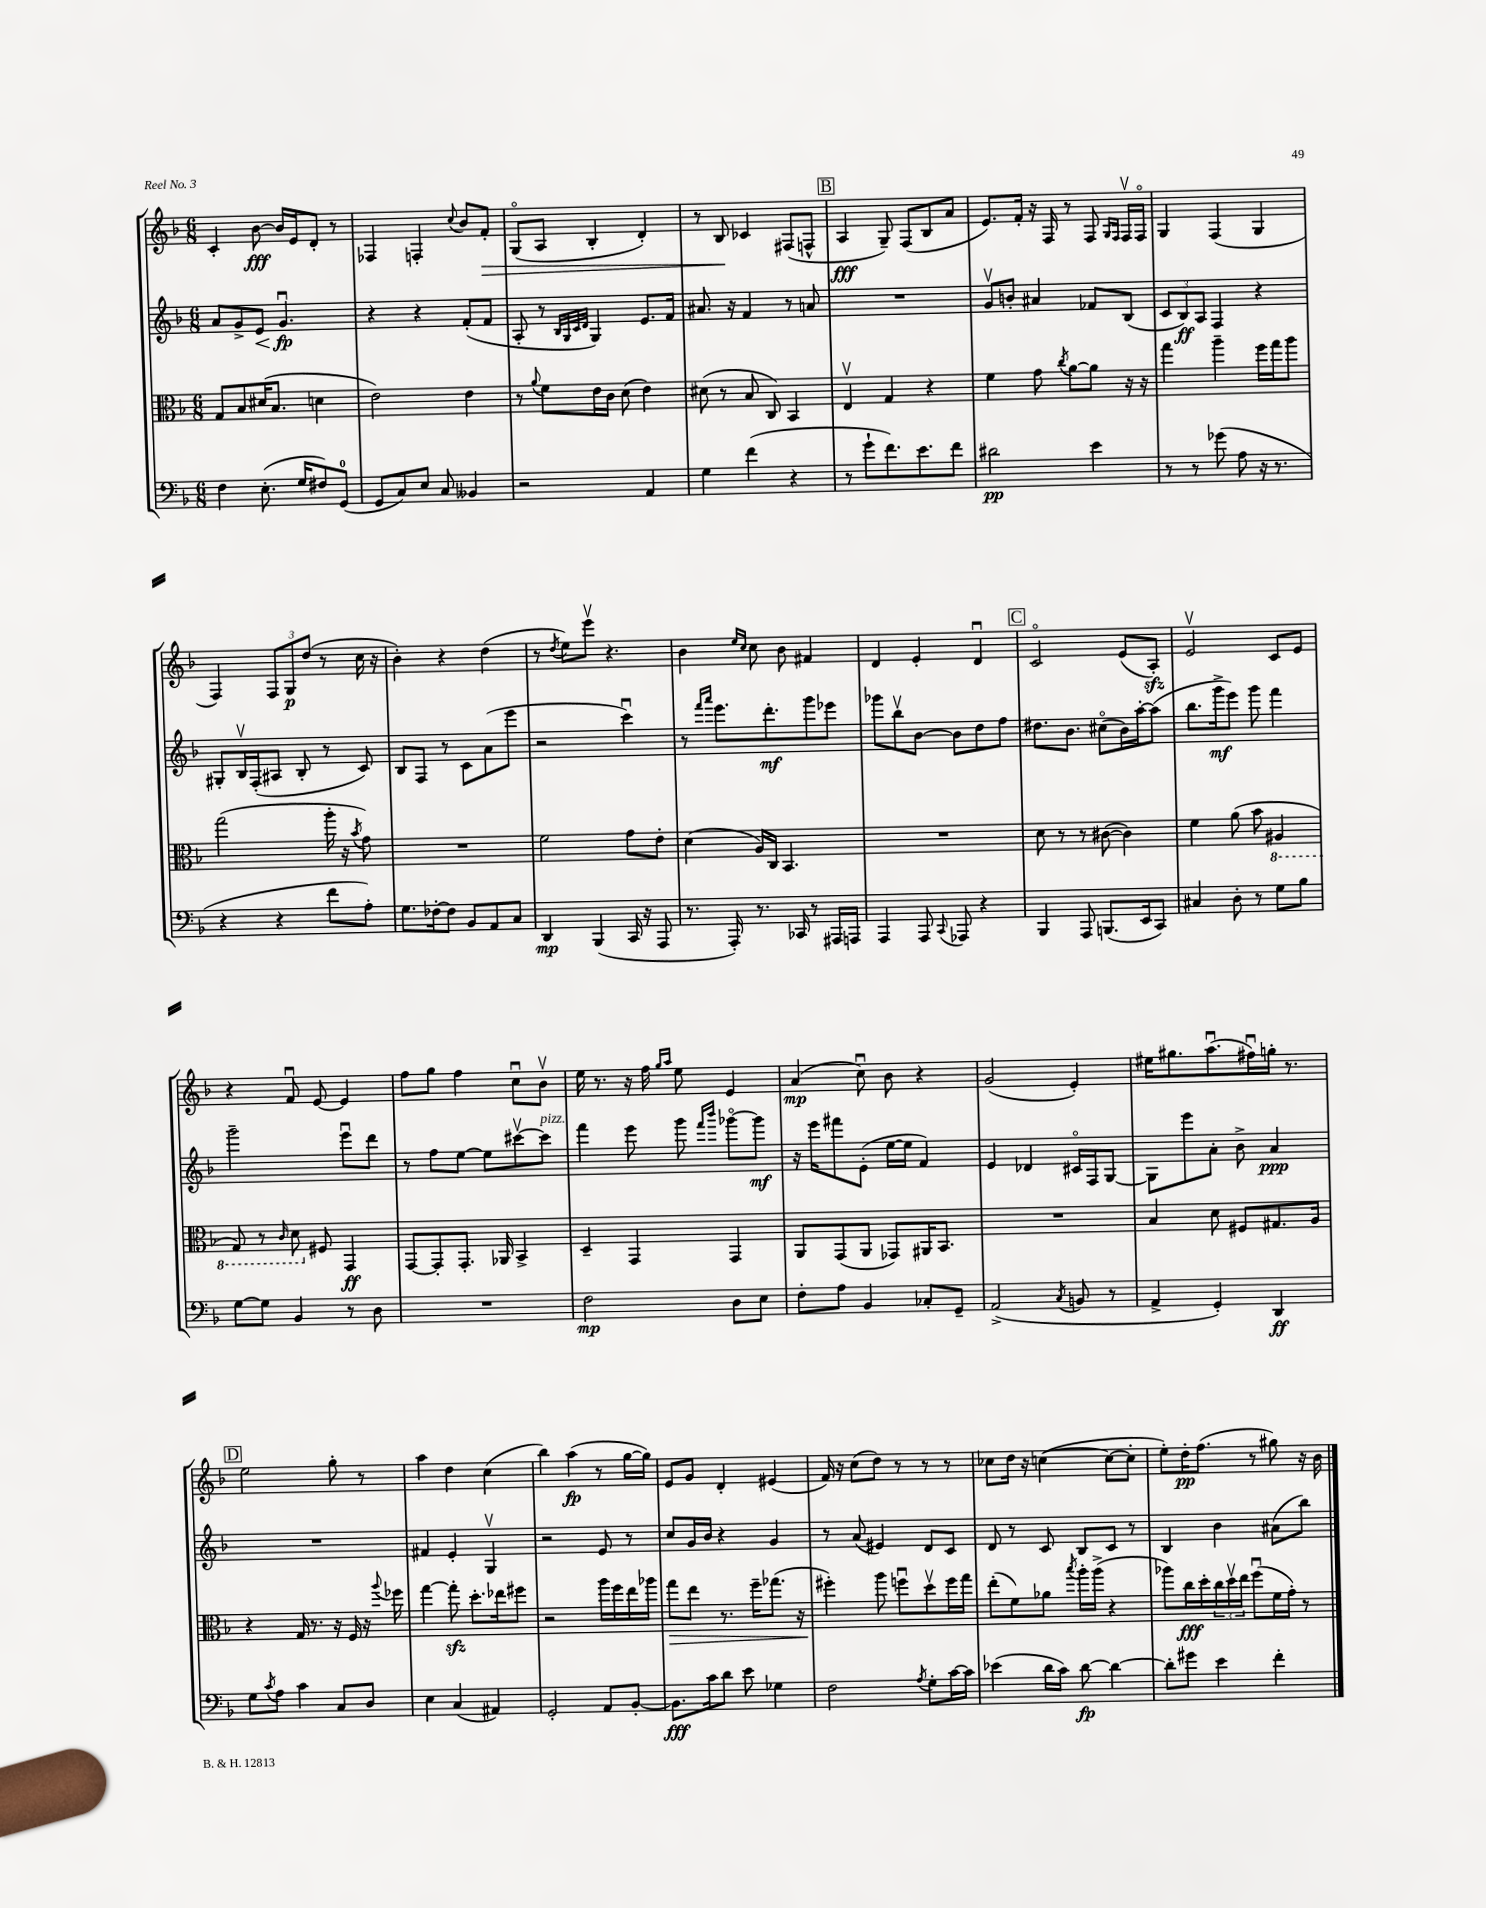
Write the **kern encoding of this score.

**kern	**kern	**kern	**kern
*staff4	*staff3	*staff2	*staff1
*clefF4	*clefC3	*clefG2	*clefG2
*k[b-]	*k[b-]	*k[b-]	*k[b-]
*M6/8	*M6/8	*M6/8	*M6/8
4F	8G	8a	4c'
.	8B-	8g^	.
(8.E'	(16d#	8e	[8b-
.	8.B-	.	.
.	.	4.gu	16b-]
16G	.	.	16e
8F#)	4d	.	8d'
(8GG	.	.	8r
=	=	=	=
8GG	2e)	4r	4F-
8C)	.	.	.
8E	.	4r	4F'
8C	.	.	.
.	.	.	8qqcc
4BB--	4e	(8f'	8b-
.	.	8f	8f'
=	=	=	=
2r	8r	8A'	(8Go
.	8qqa	.	.
.	8f	8r	8A
.	.	32qqB-	.
.	.	32qqG	.
.	.	32qqc	.
.	.	32qqd	.
.	16e	4G)	4B-'
.	16c	.	.
.	(8d	.	.
4AA	4e)	8.e	4d')
.	.	16f	.
=	=	=	=
4G	(8d#	8.a#	8r
.	8r	.	8B-
.	.	16r	.
(4f	8B-	4f	4c-
.	8C)	.	.
4r	4BB-	8r	(8F#
.	.	8a	8F^^
=	=	=	=
8r	4Ev	2.r	4A
8g`	.	.	.
8.f)	4G	.	8G~)
.	.	.	(8F
8.e	.	.	.
.	4r	.	8B-
8f	.	.	8a
=	=	=	=
2d#	4f	8gv	8.e)
.	.	8b'	.
.	.	.	16f'
.	8g	4a#	16r
.	.	.	16F
.	8qcc	.	.
.	[8a	.	8r
4e	8a]	8f-	8F
.	.	.	16qqG
.	.	.	16qqF
.	16r	(8B-	16Fv
.	16r	.	16Fo
=	=	=	=
8r	4gg	12c	4G
.	.	12B-)	.
8r	.	.	.
.	.	12A	.
(8g-	4aa~	4F	(4F
8A	.	.	.
16r	16ff	4r	4G
8.r	16gg	.	.
.	8aa	.	.
=	=	=	=
4r	(2gg	8G#'	4F)
.	.	16B-v	.
.	.	(16F'	.
4r	.	8A#	12F
.	.	.	12G
.	.	8B-'	.
.	.	.	(12dd
8f	16aa'	8r	8r
.	16r	.	.
.	8qb-	.	.
8A')	8g)	8c)	16cc
.	.	.	16r
=	=	=	=
8.G	2.r	8B-	4b-')
.	.	8F	.
[16F-'	.	.	.
8F-]	.	8r	4r
8BB-	.	8c	.
8AA	.	(8a	(4dd
8C	.	8eee	.
=	=	=	=
4DD	2f	2r	8r
.	.	.	8qdd
.	.	.	8ee)
(4BBB-	.	.	8eeev
.	.	.	4.r
16CC	8g	4cccu)	.
16r	.	.	.
8AAA	8e'	.	.
=	=	=	=
8.r	(4d	8r	4b-
.	.	16qqfff	.
.	.	16qqaaa	.
.	.	8.eee	.
16AAA')	.	.	.
.	.	.	16qqee
.	.	.	16qqcc
8.r	16A)	.	8cc
.	16C	8.ddd'	.
.	4.BB-	.	8b-
16CC-	.	.	.
8r	.	8ggg	4f#
16AAA#	.	8eee-	.
16AAA	.	.	.
=	=	=	=
4AAA	2.r	8ggg-	4d
.	.	8bb-v	.
8AAA	.	[8b-	4e'
8qqCC	.	.	.
8AAA-	.	8b-]	.
4r	.	8dd	4du
.	.	8ff	.
=	=	=	=
4BBB-	8d	8.dd#	2co
.	8r	.	.
.	.	8.b-	.
8AAA	8r	.	.
(8.BBB	([8c#	(8cc#o	.
.	4c#])	16b-)	(8e
16EE	.	[16aa'	.
8CC)	.	(8aa]	8A')
=	=	=	=
4C#	4f	8.bb-	2ev
.	.	16ggg^	.
8D'	(8a	8eee)	.
8r	8b-	8ggg	.
8G	4AA#	4fff	8c
8B-	.	.	8e
=	=	=	=
[8G	8GG)	2ggg~	4r
8G]	8r	.	.
.	16qqC	.	.
4BB-	8D	.	8fu
.	8F#	.	[8e
8r	4GG	8eeeu	4e]
8D	.	8ddd	.
=	=	=	=
2.r	[8GG	8r	8ff
.	8GG']	8ff	8gg
.	8.GG'	[8ee	4ff
.	.	8ee]	.
.	16AA-	.	.
.	4BB-^	[8ccc#v	8ccu
.	.	8ccc#]	8b-v
=	=	=	=
2F	4D~	4fff	16ee
.	.	.	8.r
.	4GG	8eee	16r
.	.	.	16ff
.	.	.	16qqgg
.	.	.	16qqaa
.	.	8ggg	8ee
.	.	16qqfff	.
.	.	16qqbbb-	.
8D	4GG	[8ggg-o	4e
8E	.	8ggg-]	.
=	=	=	=
8F'	8AA	16r	(4a
.	.	16eee	.
8A	(8GG	8fff#	.
4BB-	8AA	(8e'	8ccu)
.	8GG-)	[16ee	8b-
.	.	16ee]	.
8C-'	16AA#	4f)	4r
.	8.BB-	.	.
8GG~	.	.	.
=	=	=	=
(2AA^	2.r	4e	(2g
.	.	4d-	.
8qC	.	.	.
8BB	.	16c#o	4e')
.	.	16F	.
8r	.	[8G	.
=	=	=	=
4AA^	4B-	8G]	16ee#
.	.	.	8.gg#
.	.	8eee	.
4GG')	8d	8a'	(8.aau
.	8F#	8b-^	.
.	.	.	16ff#u)
4DD	8.G#	4a	16gg'
.	.	.	8.r
.	16A	.	.
=	=	=	=
8G	4r	2.r	2ee
8qc	.	.	.
8A	.	.	.
4c	16G	.	.
.	8.r	.	.
8C	16r	.	8gg'
.	16F	.	.
8D	16r	.	8r
.	8qqaa	.	.
.	16ff-	.	.
=	=	=	=
4E	[4gg	4f#	4aa
(4C	8gg']	4e'	4dd
.	8.dd'	.	.
4AA#)	.	4Gv	(4cc
.	16ee-	.	.
.	8ff#	.	.
=	=	=	=
2GG'	2r	2r	4bb-)
.	.	.	(4aa
8AA	16aa	8e	8r
.	16ff	.	.
[8BB-'	16ee	8r	[16gg
.	16aa-	.	16gg])
=	=	=	=
8.BB-]	8gg	8cc	8e
.	8ee	16g	8g
16c	.	16b-	.
8d	8.r	4r	4d'
8e	.	.	.
.	16ff~	.	.
4G-	(8.gg-	4g	(4e#
.	16r	.	.
=	=	=	=
2F	4ff#')	8r	16f)
.	.	.	16r
.	.	(8a	(8cc
.	8aa	4e#)	8dd)
.	8ffu	.	8r
8qA	.	.	.
8G'	8ddv	8d	8r
[16c	16ff	8c	8r
16c]	16gg	.	.
=	=	=	=
(4e-	(8ee'	8d	8cc-
.	8f)	8r	16dd
.	.	.	16r
16d	8a-	8c	([4cc
16c)	.	.	.
.	8qbb-	.	.
[8d	16aa'	8B-	.
.	(16aa^	.	.
4d_	4r	8c	8cc_
.	.	8r	8cc']
=	=	=	=
8d']	8aa-)	4B-	8ee')
8g#	16cc	.	16dd'
.	16dd'	.	(8.ff
4e	24cc	4b-	.
.	24ddv	.	.
.	24ee	.	.
.	(8ffu	.	8r
4f'	16f	(8a#	8gg#)
.	16g')	.	.
.	8r	8bb-)	16r
.	.	.	16b-
==	==	==	==
*-	*-	*-	*-
